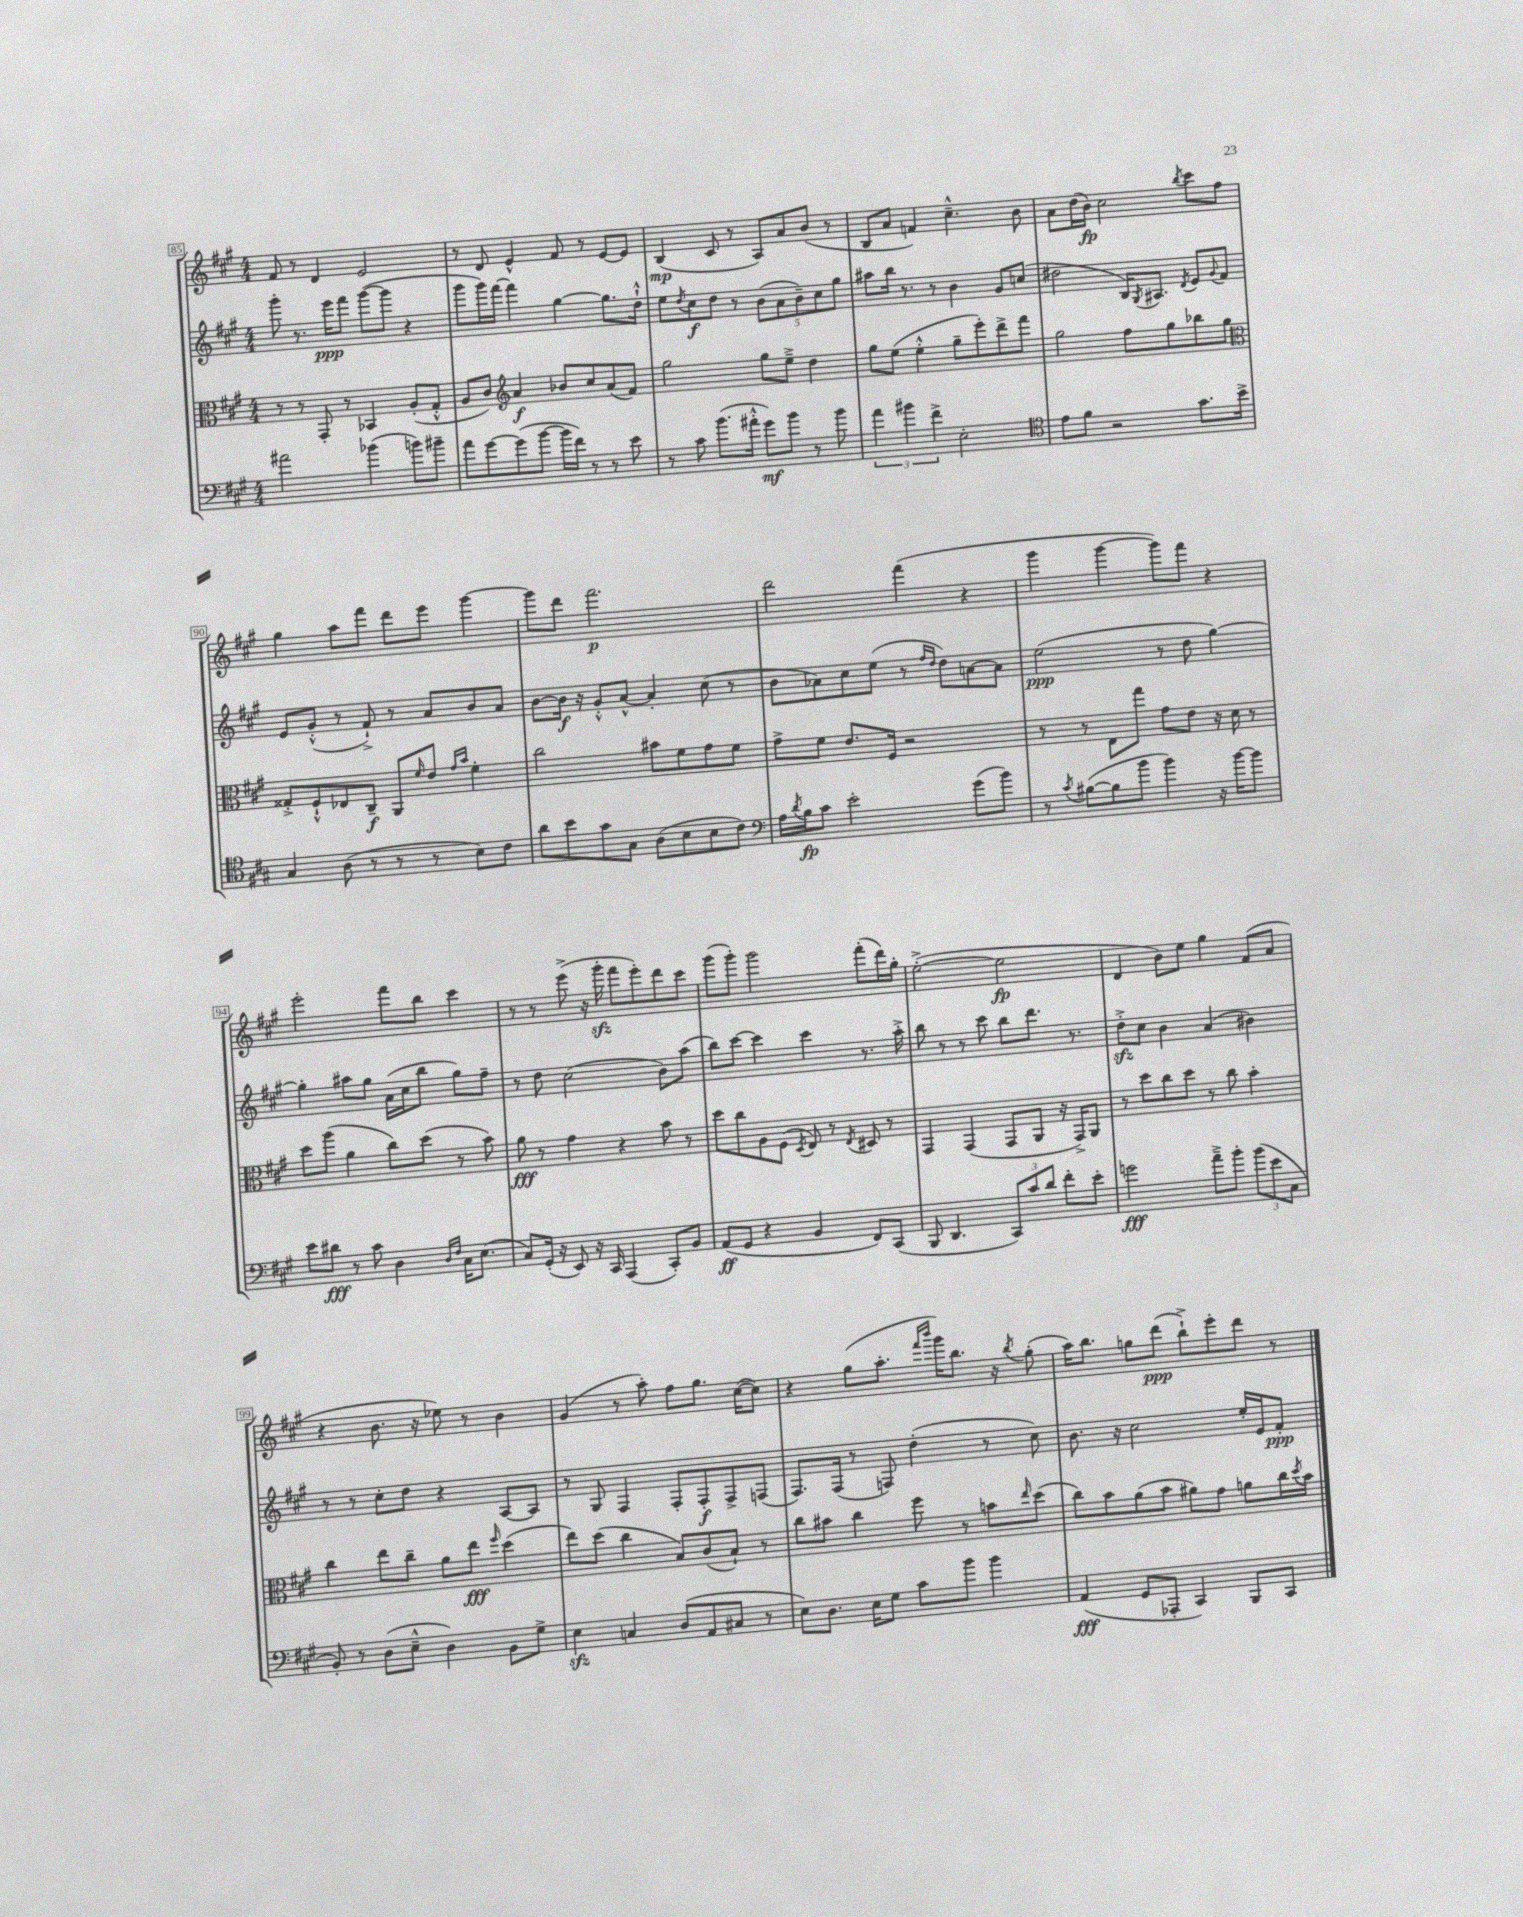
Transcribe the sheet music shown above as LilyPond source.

<<
\new StaffGroup <<
\new Staff = "s0" {
    \clef treble \key a \major \numericTimeSignature \time 4/4
    fis'8 r8 d'4 e'2 |
    r8 d'8 e'4-^ fis'8 r8 e'8~ e'8 |
    b4\mp( cis'8 r8 a8) a'8 b'8( r8 |
    b8 a'8 f'4) cis''4.---^ b'8 |
    a'8 d''16( b'16\fp) cis''2 \acciaccatura { b''8 } cis'''8 fis''8 |
    gis''4 a''8 fis'''8 d'''8 e'''8 gis'''4~ |
    gis'''8 d'''8 fis'''2.\p |
    d'''2 fis'''4( r4 |
    gis'''4 gis'''4~ gis'''8) fis'''8 r4 |
    e'''2-. fis'''8 b''8 cis'''4 |
    r8 r8 e'''8->( r16 gis'''16-.\sfz fis'''8 e'''8-.) d'''8 cis'''8 |
    gis'''8( gis'''8-.) gis'''2 fis'''8-.( d'''16) gis''16-. |
    e''2~-.->( e''2\fp |
    d'4 b'8) e''8 gis''4 fis'8( a'8 |
    r4 b'8. r16 ees''8) r8 b'4 |
    gis'4( r8 a''8-.) fis''8 gis''8. cis''16~( cis''8) |
    r4 gis''8( a''8.-. \grace { fis'''16 b'''16 } gis'''16) b''8. r16 \acciaccatura { b''8 } gis''8-.( |
    a''16) b''8. g''8 d'''8\ppp( b''8-!->) e'''8-. d'''8 r8 \bar "|." |
}
\new Staff = "s1" {
    \clef treble \key a \major \numericTimeSignature \time 4/4
    gis'''8-. r8. e'''16\ppp fis'''8 gis'''8~( gis'''8 r4 |
    gis'''8 gis'''16) fis'''16~ fis'''4 gis''4~ gis''8. d''16-!-^ |
    e''8 \acciaccatura { d''8 } cis''8\f d''8 r8 \tuplet 5/4 { b'8( a'8 b'8--) cis''8 gis''8 } |
    ais''8 b''16 r8. r8 b'4 gis'8 c''8( |
    dis''2 b16) \acciaccatura { gis8 } ais8. \acciaccatura { d'8 } e'8 \appoggiatura { gis'8 } fis'8 |
    e'8 gis'8-.-^( r8 fis'8-!->) r8 a'8 b'8 a'8 |
    b'8~ b'16\f r16 gis'8-.-^ a'8~-^ a'4-. cis''8( r8 |
    b'8 aes'8) cis''8 e''8( r8 \grace { fis''16 d''16 } d''8) a'8~ a'8 |
    e''2\ppp( r8 d''8 gis''4~) |
    gis''4-. ais''8 gis''8 a'16( cis''16 b''8 gis''8) fis''8-- |
    r8 d''8 cis''2( b'8) a''8( |
    b''8) cis'''8~ cis'''4 cis'''4 r8. a''16-.-> |
    b''8 r8 r8 cis'''8 b''8 d'''8. r8. |
    d''8-.->\sfz cis''8 b'4 a'4( bis'4) |
    r8 r8 cis''8-. d''8 r4 a8~ a8 |
    r8 gis8 fis4 fis8-. fis8-.\f fis8-> f8( |
    fis8.) fis16( r8 f8) d''4-.( r8 cis''8) |
    b'8. r16 cis''2 e''16-. e'16 fis'8-.\ppp \bar "|." |
}
\new Staff = "s2" {
    \clef alto \key a \major \numericTimeSignature \time 4/4
    r8 r8 gis,8-. r8 bes,4 a8-.( gis8-.-^ |
    a8 cis'8) \clef treble a'4\f bes'8 cis''8 a'8( fis'8) |
    gis''2 gis''8 e''8---> d''4 |
    gis''8 e''8( e''4-.-^ gis''8-- e'''8-.) d'''8-> fis'''8 |
    gis''2 fis''8 gis''8 bes''8 gis''8 |
    \clef alto gisis8-.-> fis8-!-^ ees8 cis8--\f a,8 \grace { fis'16 } e'8 \grace { gis'16 b'16 } fis'4-. |
    cis''2 bis'8 fis'8 gis'8 fis'8 |
    gis'8-> fis'8 e'8. fis16 r2 |
    r8 r8 e8 gis''8 gis'8 e'8 r16 d'16 r8 |
    d''8 a''8( a'4 cis''8) d''8( r8 b'8) |
    a'8\fff r8 gis'4 r4 b'8 r8 |
    d''8 cis''8 a8 fis8( \acciaccatura { d8 } e8) r8 \acciaccatura { e8 } dis8 r8 |
    gis,4 gis,4( gis,8 a,8 r16 gis,16->) a,8 |
    r8 d''8 cis''8 d''8 r8 cis''8 b'4-. |
    cis''4 e''8 cis''8-- a'8 e''8\fff \grace { fis''16 } d''4( |
    e''8) d''8( cis''4 b8) cis'8( b8-!) r8 |
    cis''8 bis'8 cis''4 fis''8 r8 b'8 \grace { e''16 } d''8( |
    cis''8) b'8 a'8( b'8 ais'8) gis'8 a'8 cis''16 \acciaccatura { d''8 } b'16 \bar "|." |
}
\new Staff = "s3" {
    \clef bass \key a \major \numericTimeSignature \time 4/4
    ais'2 bes'4( b'8) bis'8-- |
    a'8 gis'8~ gis'8( b'8~ b'16 fis'16) r8 r8 e'8 |
    r8 cis'8 b'8.( ais'16-.-^ gis'8\mf) b'8 r8 b'8 |
    \tuplet 3/2 { a'4 bis'4 fis'4-> } e2-. |
    \clef tenor e'8 fis'8 r2 gis'8. b'16-> |
    gis4 a8( r8 r8 r8 b8) cis'8 |
    a'8 b'8 gis'8 gis8 a8( b8 b8 cis'8) |
    \clef bass a16 \acciaccatura { d'8 } b16\fp cis'8 e'2-. gis'8( b'8) |
    r8 \acciaccatura { cis'8 } bis8~( bis8 b'8 b'4) r16 b'16~ b'8 |
    e'8 dis'8\fff r8 cis'8 d4 \grace { d16 fis16 } cis16 e8.( |
    cis8) gis,16-.( r16 e,8) r16 cis,16 a,,4( cis,8-.) b,8 |
    a,8\ff( gis,8 r4 b,4 fis,8) cis,8( |
    b,,8 d,4. \tuplet 3/2 { cis,8) cis'8 d'8 } fis'8-. e'8-. |
    g'2\fff a'8---> b'8-. \tuplet 3/2 { b'8( e'8 cis8 } |
    b,8-.) r8 d8( e8---^ d4) b,8 gis8-> |
    e4\sfz c4 d8( a,8 cis8 r8 |
    e8) d8. e16 gis8 cis'8 b'8 b'4 |
    a,4\fff( gis,8 aes,,8-. cis,4) b,,8 cis,8 \bar "|." |
}
>>
>>
\layout { \context { \Score currentBarNumber = #85 \override BarNumber.stencil = #(make-stencil-boxer 0.1 0.3 ly:text-interface::print) } }
